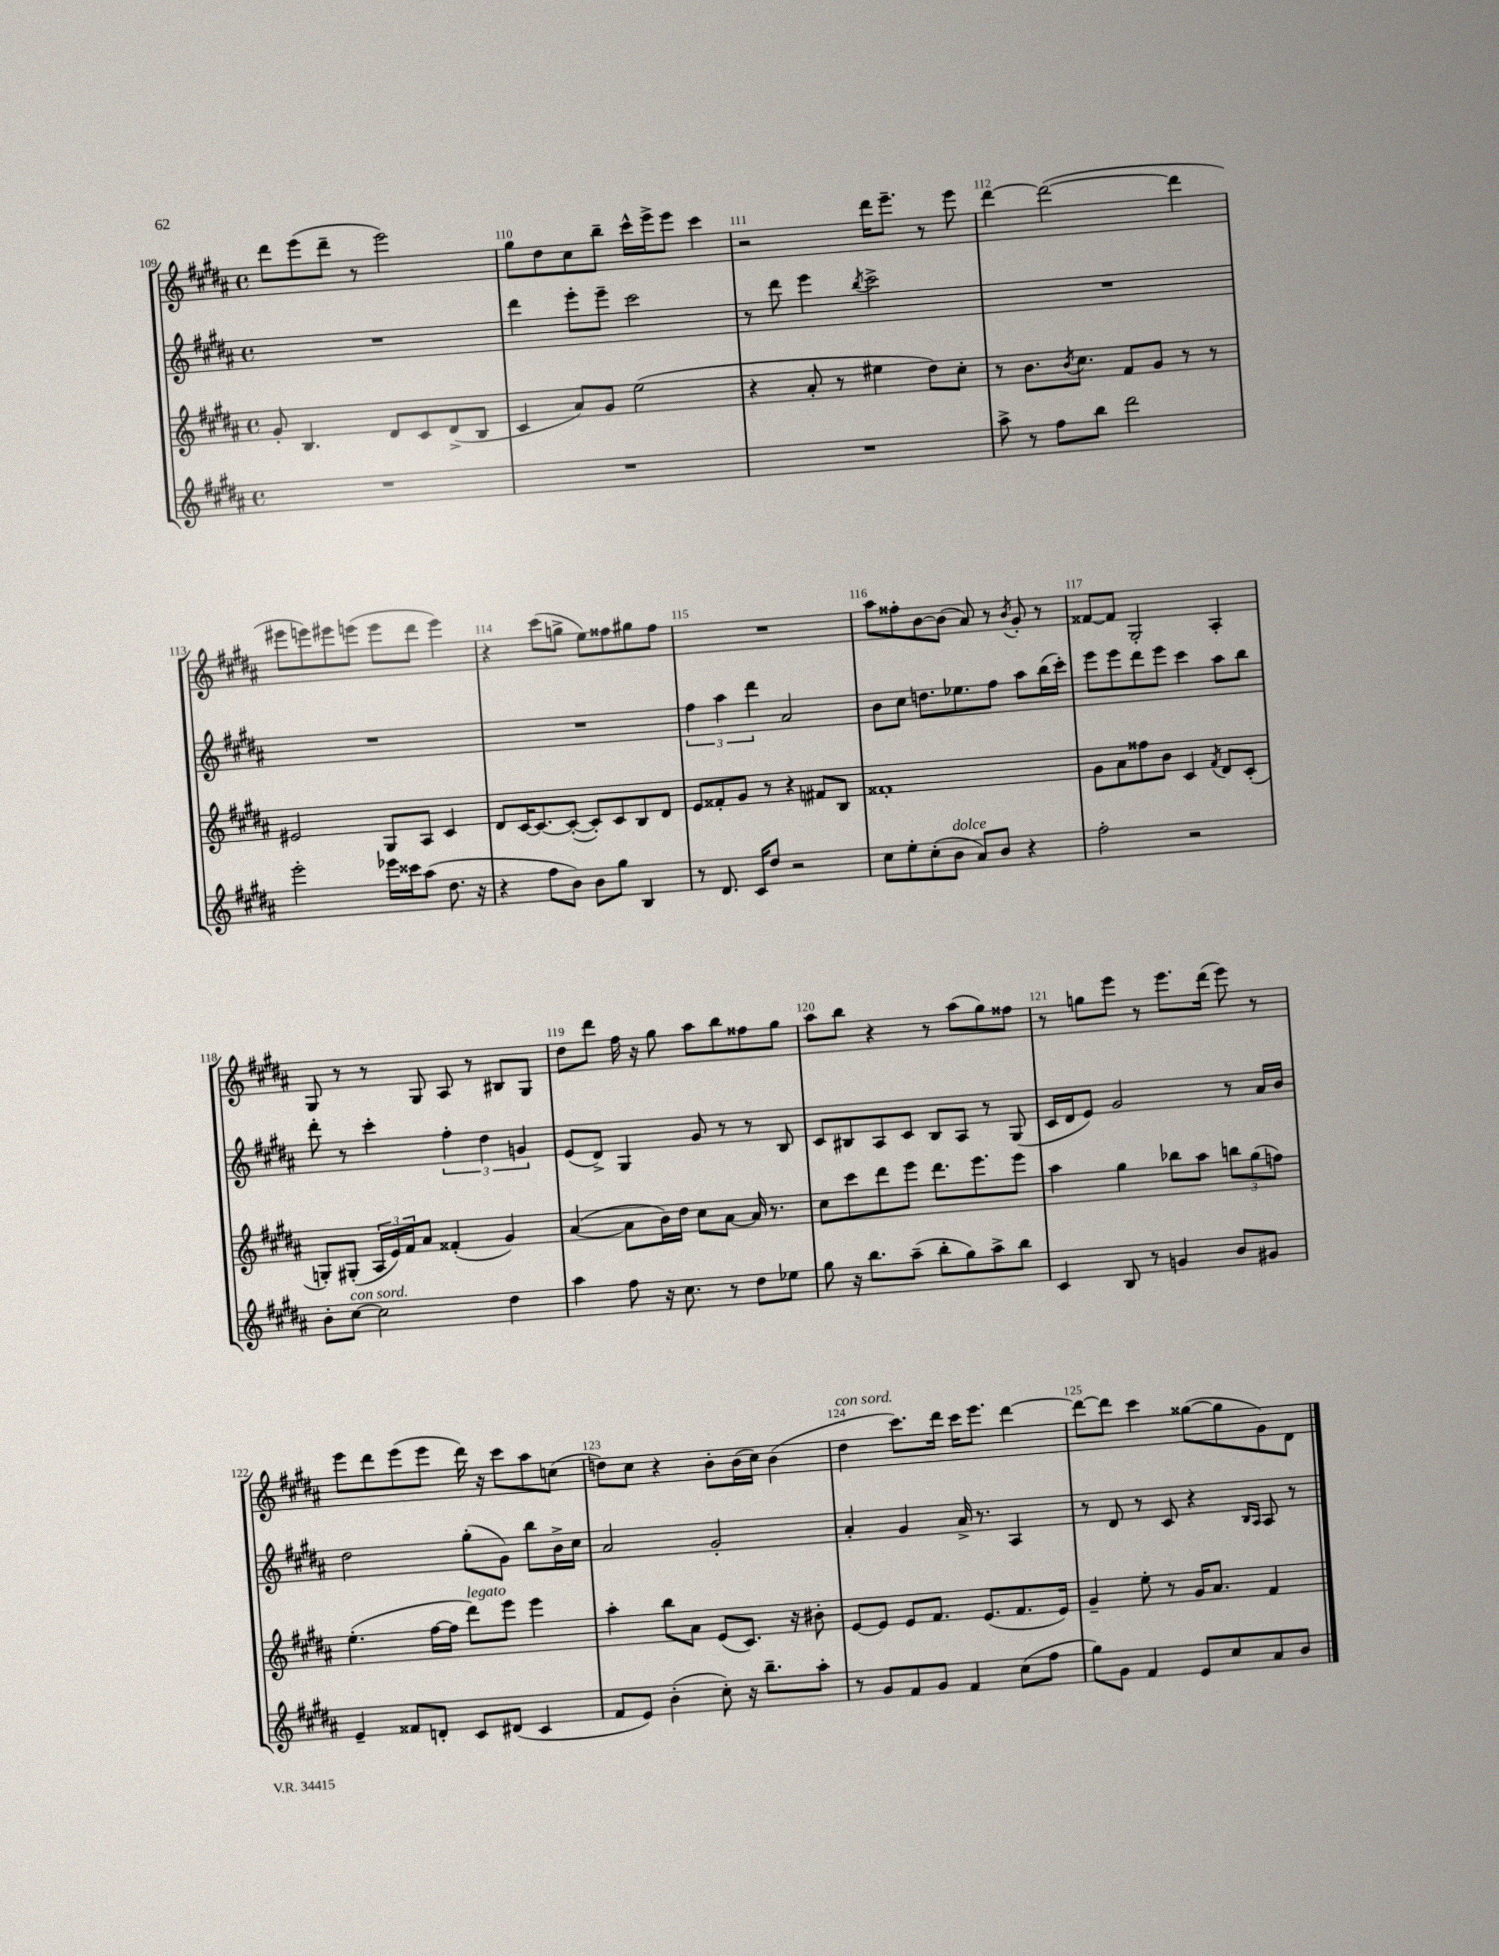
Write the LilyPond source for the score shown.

<<
\new StaffGroup <<
\new Staff = "s0" {
    \clef treble \key b \major \defaultTimeSignature \time 4/4
    dis'''8 e'''8( dis'''8-- r8 e'''2) |
    gis''8 dis''8 cis''8 b''8-- cis'''16-^ e'''16-> e'''8 cis'''4 |
    r2 dis'''16 e'''8.-- r8 e'''8 |
    dis'''4~ dis'''2~( dis'''4 |
    eis'''8 e'''8) eis'''8 e'''8( e'''8 dis'''8 e'''4) |
    r4 cis'''8( g''8-> e''8) fisis''8 gis''8 fisis''8 |
    R1 |
    ais''8 fisis''8-. b'8~ b'8( ais'8) r8 \acciaccatura { b'8 } gis'8-. r8 |
    fisis'8~ fisis'8 gis2-. ais4-. |
    gis8 r8 r8 gis8 ais8 r8 bis8 gis8 |
    dis''8 dis'''8 fis''16 r16 gis''8 ais''8 b''8 fisis''8 gis''8 |
    ais''8 b''8 r4 r8 ais''8( gis''8) fisis''8 |
    r8 g''8 e'''8 r8 e'''8. dis'''16( e'''8) r8 |
    e'''8 dis'''8 e'''8( e'''8 dis'''16) r16 cis'''8 ais''8 c''8( |
    d''8) cis''8 r4 b'8-. b'16( cis''16) b'4( |
    dis''4^\markup { \italic "con sord." } cis'''8.) dis'''16 cis'''16 e'''8. dis'''4~ |
    dis'''8~ dis'''8 cis'''4 gisis''8~( gisis''8 gis'8) dis'8 \bar "|." |
}
\new Staff = "s1" {
    \clef treble \key b \major \defaultTimeSignature \time 4/4
    R1 |
    dis'''4 e'''8-. e'''8-- cis'''2 |
    r8 dis'''8 e'''4 \acciaccatura { b''8 } cis'''2-> |
    R1 |
    R1 |
    R1 |
    \tuplet 3/2 { fis''4 ais''4 dis'''4 } ais'2 |
    b'8 cis''8 d''8. ees''8. fis''8 ais''8 b''16( cis'''16-.) |
    e'''8 e'''8 dis'''8 e'''8 cis'''4 ais''8 b''8 |
    dis'''8-. r8 cis'''4-. \tuplet 3/2 { fis''4-. dis''4 g'4 } |
    e'8( dis'8->) gis4 gis'8 r8 r8 b8 |
    cis'8 bis8 ais8 cis'8 bis8 ais8 r8 gis8( |
    cis'16 dis'16 e'8) gis'2 r8 ais'16 b'16 |
    dis''2 gis''8-.( gis'8) b''8 b'16-> cis''16 |
    ais'2 gis'2-. |
    ais'4-. gis'4 ais'16-> r8. ais4 |
    r8 dis'8 r8 cis'8 r4 \grace { b16 ais16 } ais8 r8 \bar "|." |
}
\new Staff = "s2" {
    \clef treble \key b \major \defaultTimeSignature \time 4/4
    gis'8-. b4. dis'8 cis'8 dis'8->( b8 |
    cis'4 ais'8) gis'8 e''2( |
    r4 ais'8-. r8 eis''4 dis''8) cis''8-. |
    r8 b'8. \acciaccatura { b'8 } cis''8. fis'8 gis'8 r8 r8 |
    eis'2 gis8 ais8 cis'4 |
    dis'8 cis'16~ cis'8.~ cis'8~-.( cis'8-.) cis'8 b8 dis'8 |
    e'8 fisis'8-. gis'8 r8 r4 fis'8 b8 |
    fisis'1-. |
    gis'8 ais'8 fisis''8 b'8 cis'4 \acciaccatura { fis'8 } dis'8 cis'8-.( |
    g8-.) gis8-.( \tuplet 3/2 { ais16 e'16) fis'16 } ais'8 fisis'4-.( gis'4) |
    ais'4~( ais'8 b'16) dis''16 cis''8 ais'8~ ais'16 r8. |
    cis''8 cis'''8 dis'''8 e'''8 dis'''8. e'''8. e'''8 |
    ais''4 gis''4 bes''8 ais''8 \tuplet 3/2 { b''8 gis''8( f''8) } |
    e''4.-.( fis''16~ fis''16 dis'''8^\markup { \italic "legato" }) e'''8 e'''4 |
    ais''4-. b''8 ais'8 e'8( cis'8.) r16 bis'8-. |
    e'8~ e'8 e'8 fis'8. e'8.( fis'8. e'16) |
    gis'4-- e''8-. r8 gis'16 ais'8. fis'4 \bar "|." |
}
\new Staff = "s3" {
    \clef treble \key b \major \defaultTimeSignature \time 4/4
    R1 |
    R1 |
    R1 |
    ais''8-> r8 fis''8 b''8 dis'''2 |
    e'''2-. ees'''16 cisis'''16 ais''8( dis''8. r16 |
    r4 fis''8 b'8) b'8 gis''8 b4 |
    r8 dis'8. cis'16 dis''8 r2 |
    cis''8 e''8-. cis''8-.( b'8^\markup { \italic "dolce" } ais'8) b'8 r4 |
    fis''2-. r2 |
    b'8-. cis''8~^\markup { \italic "con sord." } cis''2 dis''4 |
    ais''4 fis''8 r16 cis''8. r8 dis''8 ees''8 |
    gis''8 r16 b''8. ais''8--( b''8-. gis''8) ais''8-> b''8 |
    cis'4 b8 r8 g'4 b'8 gis'8 |
    e'4-- fisis'8 d'8-. cis'8 dis'8( cis'4 |
    fis'8 e'8) b'4-.( cis''8-.) r16 b''8.-- ais''8-. |
    r8 gis'8 fis'8 gis'8 fis'4 cis''8( fis''8 |
    gis''8) gis'8 fis'4 e'8 cis''8 ais'8 b'8 \bar "|." |
}
>>
>>
\layout { \context { \Score currentBarNumber = #109 \override BarNumber.break-visibility = ##(#f #t #t) barNumberVisibility = #all-bar-numbers-visible } }
